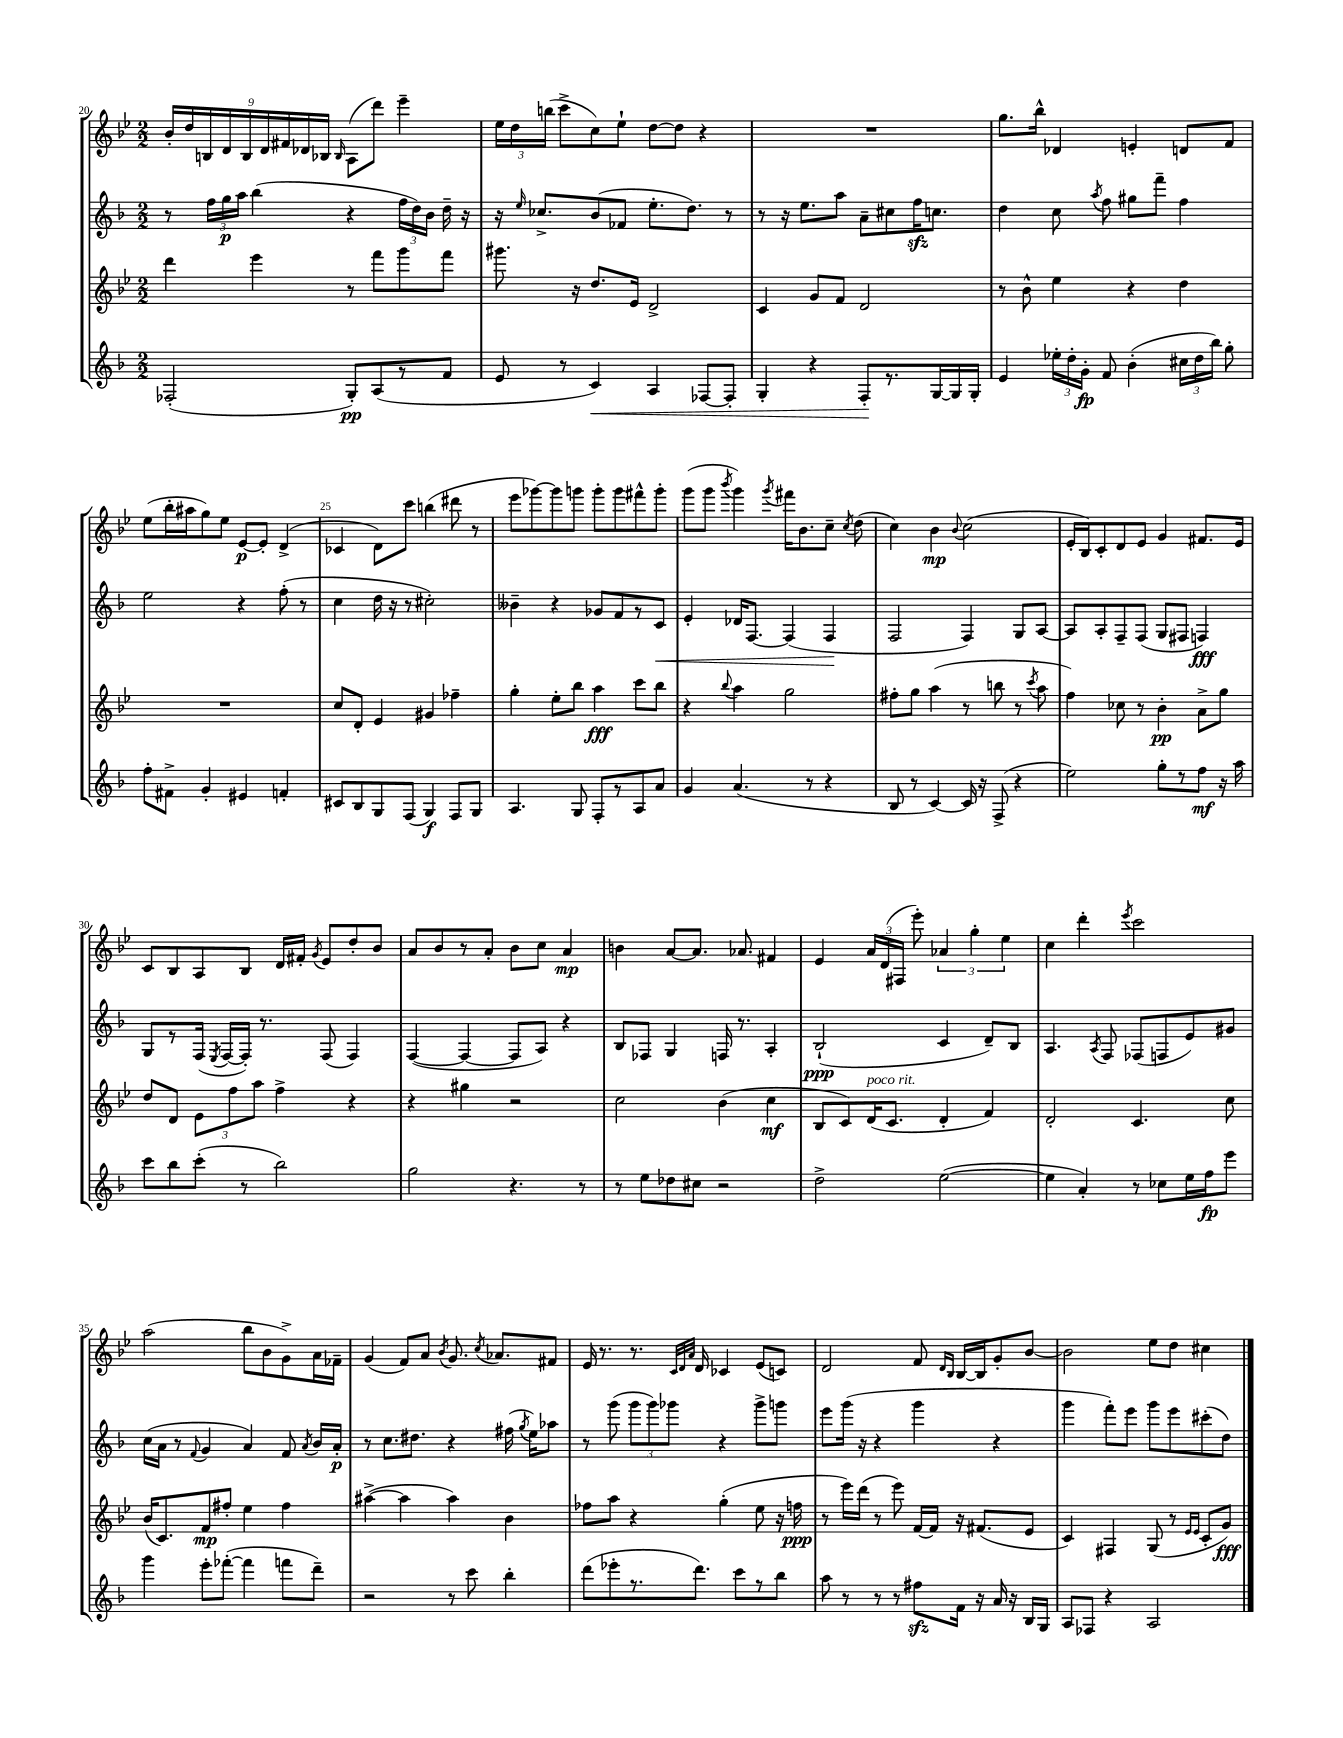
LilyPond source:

<<
\new StaffGroup <<
\new Staff = "s0" {
    \clef treble \key bes \major \numericTimeSignature \time 2/2
    \autoBeamOff \tuplet 9/8 { bes'16[-. d''16 b16 d'16 b16 d'16 fis'16 des'16 bes16] } \grace { bes16 } a8[( d'''8]) ees'''4-- |
    \tuplet 3/2 { ees''16[ d''16 b''16]( } c'''8[-> c''8) ees''8]-! d''8[~ d''8] r4 |
    R1 |
    g''8.[ bes''16]-^ des'4 e'4-. d'8[ f'8] |
    ees''8[( bes''16-. ais''16 g''8) ees''8] ees'8[~\p ees'8]-. d'4->( |
    ces'4 d'8[) c'''8] b''4( dis'''8 r8 |
    ees'''8[ ges'''8~) ges'''8 g'''8] g'''8[-. g'''8 fis'''8-^ g'''8]-. |
    g'''8[( g'''8] \acciaccatura { bes'''8 } g'''4) \acciaccatura { g'''8 } fis'''16[ bes'8. c''8]-- \acciaccatura { c''8 } d''8( |
    c''4) bes'4\mp \appoggiatura { bes'8 } c''2( |
    ees'16[-. bes16) c'8-. d'8 ees'8] g'4 fis'8.[ ees'16] |
    c'8[ bes8 a8 bes8] d'16[ fis'16]-. \acciaccatura { g'8 } ees'8[ d''8-. bes'8] |
    a'8[ bes'8 r8 a'8]-. bes'8[ c''8] a'4\mp |
    b'4 a'8[~ a'8.] aes'8. fis'4 |
    ees'4 \tuplet 3/2 { a'16[ d'16( fis16] } ees'''8-.) \tuplet 3/2 { aes'4 g''4-. ees''4 } |
    c''4 d'''4-. \acciaccatura { ees'''8 } c'''2 |
    a''2( bes''8[ bes'8 g'8->) a'16 fes'16]-- |
    g'4( f'8[) a'8] \acciaccatura { bes'8 } g'8. \acciaccatura { c''8 } aes'8.[ fis'8] |
    ees'16 r8. r8. \grace { c'32[ d'32 a'32] } d'16 ces'4 ees'8[( c'8]) |
    d'2 f'8 \grace { d'16[ bes16] } bes16[~ bes16 g'8-. bes'8]~ |
    bes'2 ees''8[ d''8] cis''4 \bar "|." |
}
\new Staff = "s1" {
    \clef treble \key f \major \numericTimeSignature \time 2/2
    \autoBeamOff r8 \tuplet 3/2 { f''16[ g''16\p a''16] } bes''4( r4 \tuplet 3/2 { f''16[ d''16) bes'16] } d''16-- r16 |
    r16 \grace { e''16 } ces''8.[-> bes'8( fes'8] e''8.[-. d''8.]) r8 |
    r8 r16 e''8.[ a''8] a'8[-- cis''8 f''16\sfz c''8.] |
    d''4 c''8 \acciaccatura { a''8 } f''8 gis''8[ f'''8]-- f''4 |
    e''2 r4 f''8-.( r8 |
    c''4 d''16 r16 r8 cis''2-.) |
    beses'4-- r4 ges'8[ f'8 r8 c'8]\< |
    e'4-. des'16[ f8.]~ f4( f4\! |
    f2 f4) g8[ a8]~ |
    a8[ a8-. f8-- f8]( g8[ fis8] f4\fff) |
    g8[ r8 f16]( \acciaccatura { e8 } f16[~ f16]-.) r8. f8( f4) |
    f4~( f4~ f8[ a8]) r4 |
    bes8[ fes8] g4 f16 r8. a4-. |
    bes2-!\ppp( c'4 d'8[--) bes8] |
    a4. \acciaccatura { a8 } f8 fes8[( f8 e'8) gis'8] |
    c''16[( a'16] r8 \appoggiatura { f'8 } g'4 a'4) f'8 \acciaccatura { a'8 } bes'16[ a'16]-.\p |
    r8 c''8.[ dis''8.] r4 fis''16( \acciaccatura { g''8 } e''16[) aes''8] |
    r8 g'''8( \tuplet 3/2 { g'''8[ g'''8) ges'''8] } r4 ges'''8[-> g'''8] |
    e'''8[ g'''16]( r16 r4 g'''4 r4 |
    g'''4 f'''8[-.) e'''8] g'''8[ e'''8 cis'''8-.( d''8]) \bar "|." |
}
\new Staff = "s2" {
    \clef treble \key bes \major \numericTimeSignature \time 2/2
    \autoBeamOff d'''4 ees'''4 r8 f'''8[ g'''8 f'''8] |
    gis'''8. r16 d''8.[ ees'16] d'2-> |
    c'4 g'8[ f'8] d'2 |
    r8 bes'8-^ ees''4 r4 d''4 |
    R1 |
    c''8[ d'8]-. ees'4 gis'4 fes''4-- |
    g''4-. ees''8[-. bes''8] a''4\fff c'''8[ bes''8] |
    r4 \appoggiatura { bes''8 } a''4 g''2 |
    fis''8[-. g''8] a''4( r8 b''8 r8 \acciaccatura { c'''8 } a''8 |
    f''4) ces''8 r8 bes'4-.\pp a'8[-> g''8] |
    d''8[ d'8] \tuplet 3/2 { ees'8[ f''8 a''8] } f''4-> r4 |
    r4 gis''4 r2 |
    c''2 bes'4( c''4\mf |
    bes8[ c'8) d'16^\markup { \italic "poco rit." }( c'8.] d'4-. f'4) |
    d'2-. c'4. c''8 |
    bes'16[( c'8.) f'8\mp fis''8]-. ees''4 fis''4 |
    ais''4~->( ais''4 ais''4) bes'4 |
    fes''8[ a''8] r4 g''4-.( ees''8 r16 f''16\ppp |
    r8 ees'''16[) d'''16]( r8 ees'''8) f'16[~ f'16] r16 fis'8.[( ees'8] |
    c'4) fis4 g8( r8 \grace { ees'16[ ees'16] } c'8[-. g'8]\fff) \bar "|." |
}
\new Staff = "s3" {
    \clef treble \key f \major \numericTimeSignature \time 2/2
    \autoBeamOff fes2-.( g8[-.\pp) a8( r8 f'8] |
    e'8 r8 c'4\<) a4 fes8[~ fes8]-. |
    g4-. r4 f8[-.\! r8. g16~ g16 g16]-. |
    e'4 \tuplet 3/2 { ees''16[-. d''16-. g'16]-.\fp } f'8 bes'4-.( \tuplet 3/2 { cis''16[ d''16 bes''16]) } g''8-. |
    f''8[-. fis'8]-> g'4-. eis'4 f'4-. |
    cis'8[ bes8 g8 f8]( g4\f) f8[ g8] |
    a4. g8 f8[-. r8 a8 a'8] |
    g'4 a'4.( r8 r4 |
    bes8 r8 c'4~) c'16 r16 f8->( r4 |
    e''2) g''8[-. r8 f''8]\mf r16 a''16 |
    c'''8[ bes''8 c'''8]-.( r8 bes''2) |
    g''2 r4. r8 |
    r8 e''8[ des''8 cis''8] r2 |
    d''2-> e''2~( |
    e''4 a'4-.) r8 ces''8[ e''16 f''16\fp e'''8] |
    g'''4 e'''8[-. fes'''8]~-.( fes'''4 f'''8[ d'''8]--) |
    r2 r8 c'''8 bes''4-. |
    d'''8[( ees'''8-. r8. d'''8.]) c'''8[ r8 bes''8] |
    a''8 r8 r8 r8 fis''8[\sfz f'16] r16 a'16 r16 bes16[ g16] |
    a8[ fes8] r4 a2 \bar "|." |
}
>>
>>
\layout { \context { \Score currentBarNumber = #20 \override BarNumber.break-visibility = ##(#f #t #t) barNumberVisibility = #(every-nth-bar-number-visible 5) } }
